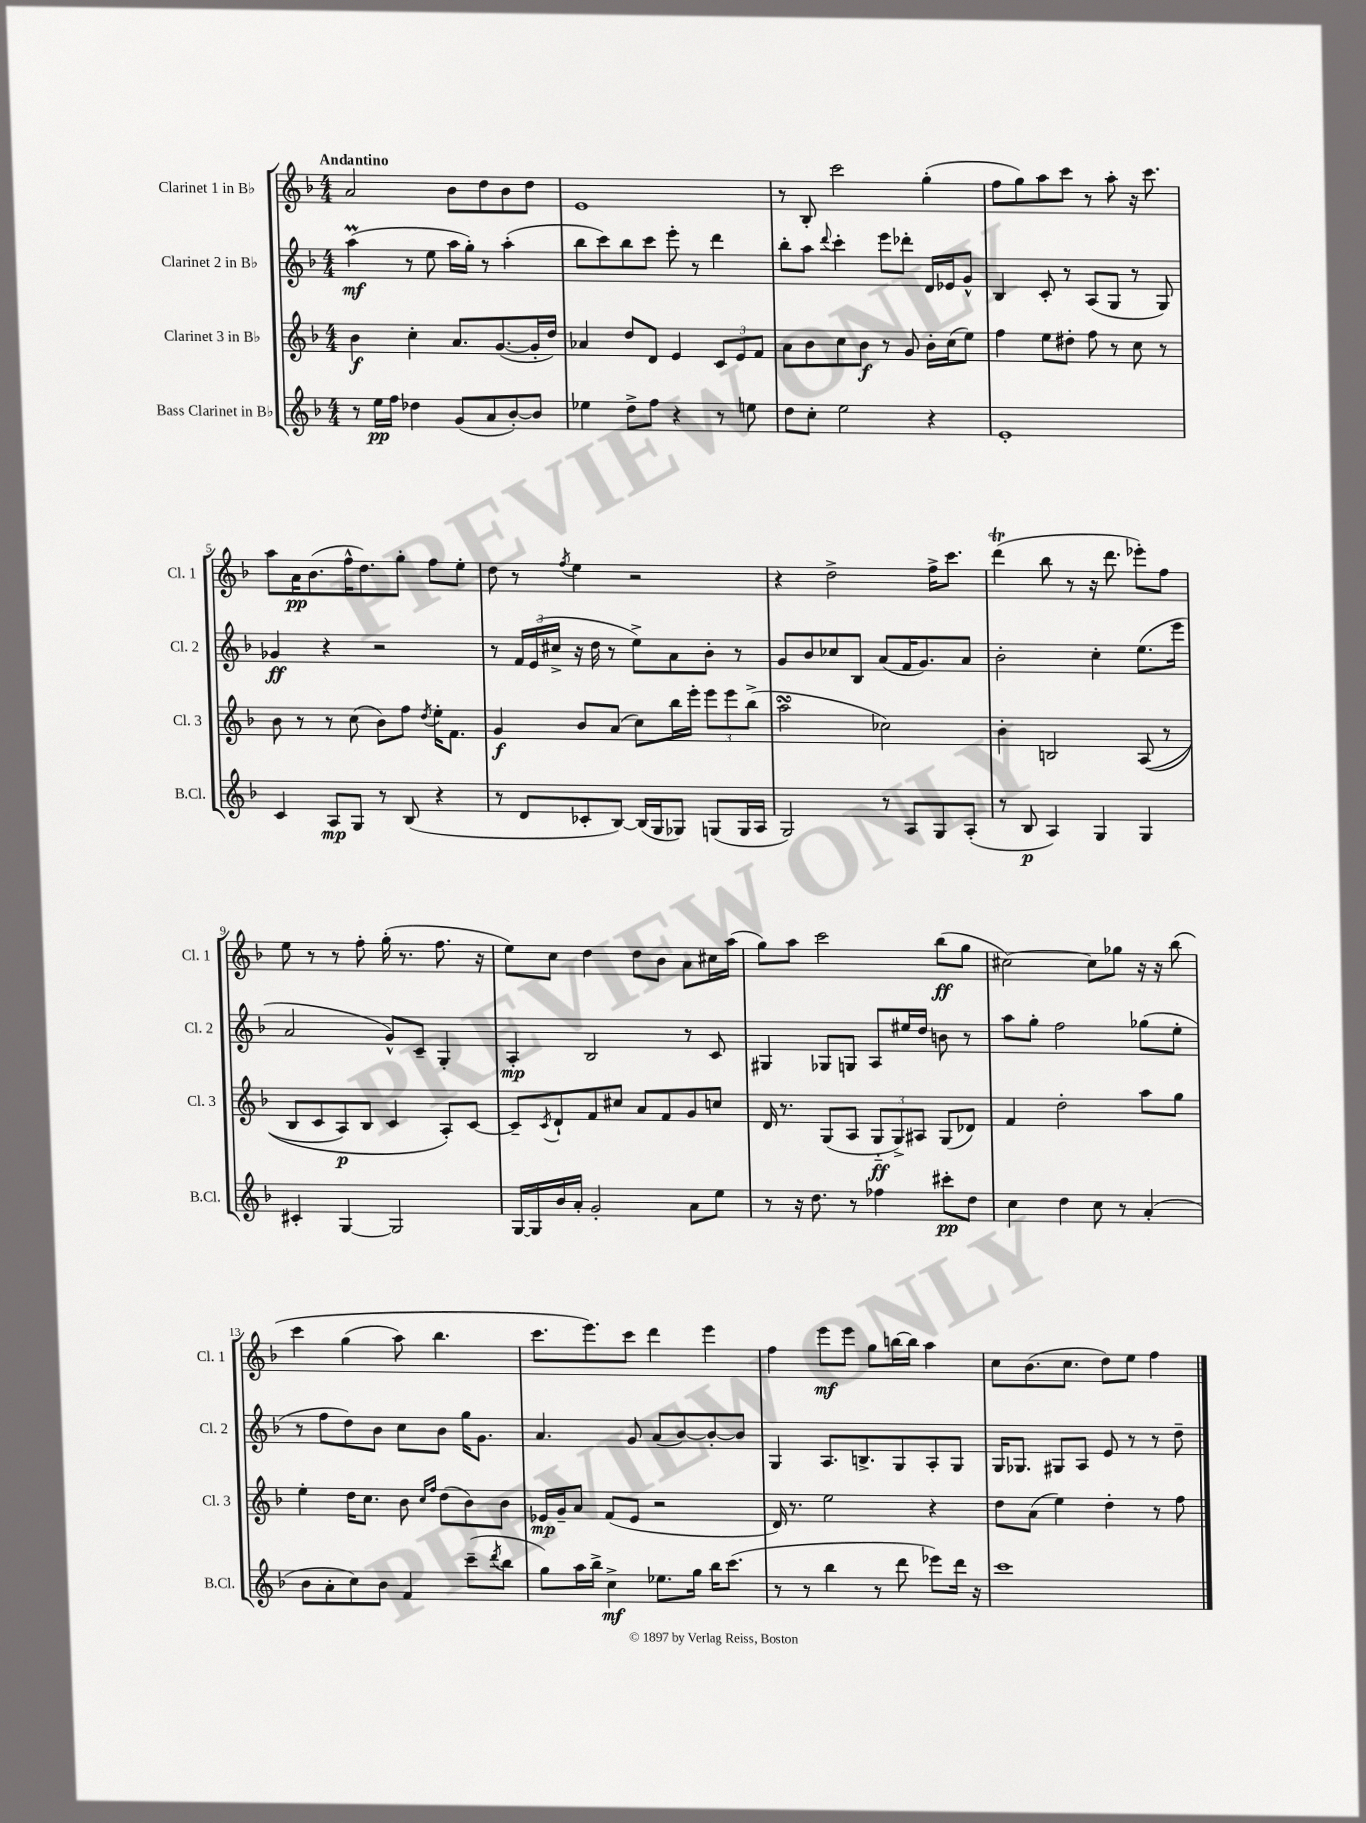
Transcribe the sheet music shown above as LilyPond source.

<<
\new StaffGroup <<
\new Staff = "s0" \with { instrumentName = "Clarinet 1 in Bb" shortInstrumentName = "Cl. 1" } {
    \clef treble \key f \major \numericTimeSignature \time 4/4 \tempo "Andantino"
    a'2 bes'8 d''8 bes'8 d''8 |
    e'1 |
    r8 bes8-. c'''2 g''4-.( |
    f''8 g''8) a''8 c'''8 r8 a''8-. r16 c'''8. |
    a''8 a'16\pp bes'8.( f''16-^ d''8.) g''8-. f''8 e''8-. |
    d''8 r8 \acciaccatura { f''8 } e''4 r2 |
    r4 d''2-> f''16-> c'''8. |
    d'''4\trill( bes''8 r8 r16 d'''8. ees'''8-.) f''8 |
    e''8 r8 r8 f''8-. g''16-.( r8. f''8. r16 |
    e''8) c''8 d''4 d''8 bes'8 a'8 cis''16 a''16( |
    g''8) a''8 c'''2 bes''8\ff( g''8 |
    cis''2~) cis''8 ges''8 r16 r16 bes''8\( |
    c'''4 g''4( a''8) bes''4. |
    c'''8. e'''8.\) c'''8 d'''4 e'''4 |
    f''4 e'''8\mf e'''8 g''8 b''16~ b''16 a''4 |
    c''8 bes'8.( c''8. d''8) e''8 f''4 \bar "|." |
}
\new Staff = "s1" \with { instrumentName = "Clarinet 2 in Bb" shortInstrumentName = "Cl. 2" } {
    \clef treble \key f \major \numericTimeSignature \time 4/4
    a''4\prall\mf( r8 e''8 a''16 g''16-.) r8 a''4-.( |
    bes''8 c'''8) bes''8 c'''8 e'''8-. r8 d'''4 |
    bes''8-. a''8 \appoggiatura { d'''8 } c'''4-. e'''8 des'''8-. d'16 ees'16 g'8-^ |
    bes4 c'8-. r8 a8( g8 r8 g8) |
    ges'4\ff r4 r2 |
    r8 \tuplet 3/2 { f'16 e'16( cis''16-> } r16 d''16 r8 e''8->) a'8 bes'8-. r8 |
    g'8 bes'8 ces''8 bes8 a'8( f'16 g'8.) a'8 |
    bes'2-. c''4-. e''8.( e'''16 |
    a'2 g'8-^) c'8-- g4-. |
    a4-.\mp bes2 r8 c'8 |
    gis4 ges8 g8 a8 eis''16 d''16 b'8 r8 |
    a''8 g''8-. f''2 ges''8( e''8-. |
    r8 f''8 d''8) bes'8 c''8 bes'8 g''16 g'8. |
    a'4. g'8 a'8( bes'8~) bes'8~-. bes'8 |
    g4 a8. b8.-> g8 a8-. g8 |
    g16 ges8. gis8 a8 e'8 r8 r8 d''8-- \bar "|." |
}
\new Staff = "s2" \with { instrumentName = "Clarinet 3 in Bb" shortInstrumentName = "Cl. 3" } {
    \clef treble \key f \major \numericTimeSignature \time 4/4
    bes'4\f c''4-. a'8. g'8.~( g'16-. d''16) |
    aes'4 d''8 d'8 e'4 \tuplet 3/2 { c'8 e'8 f'8 } |
    a'8 bes'8 c''8 bes'8\f r8 g'8 bes'16-. c''16( e''8) |
    f''4 e''8 dis''8-. f''8 r8 c''8 r8 |
    bes'8 r8 r8 c''8( bes'8) f''8 \acciaccatura { d''8 } e''16-. f'8. |
    g'4\f bes'8 a'8( c''8) bes''16 e'''16-. \tuplet 3/2 { e'''8 e'''8 bes''8->( } |
    a''2\turn ces''2) |
    bes'4-. b2 a8(\( r8 |
    bes8 c'8 a8\p) bes8 c'4 a8-.\) c'8~ |
    c'8-- \acciaccatura { c'8 } d'8-! f'8 cis''8 a'8 f'8 g'8 c''8 |
    d'16 r8. g8( a8 \tuplet 3/2 { g8-_\ff g8->) ais8 } g8( des'8) |
    f'4 d''2-. a''8 g''8 |
    e''4-. d''16 c''8. bes'8 \grace { c''16 f''16 } d''8( bes'8) bes'8 |
    ees'16\mp g'16-- a'8 f'8( ees'8 r2 |
    d'16) r8. e''2 r4 |
    d''8 a'8( e''4) d''4-. r8 f''8 \bar "|." |
}
\new Staff = "s3" \with { instrumentName = "Bass Clarinet in Bb" shortInstrumentName = "B.Cl." } {
    \clef treble \key f \major \numericTimeSignature \time 4/4
    r8 e''16\pp f''16 des''4 g'8( a'8 bes'8~-.) bes'8 |
    ees''4 d''8-> f''8 r4 r8 e''8 |
    d''8 c''8-. e''2 r4 |
    e'1-. |
    c'4 a8\mp g8 r8 bes8( r4 |
    r8 d'8 ces'8-. bes8~) bes16( g16 ges8) g8( g16 a16 |
    g2) r8 a8 g8 a8-.( |
    r8 bes8\p a4) g4 g4 |
    cis'4-. g4~ g2 |
    g16~ g16 bes'16 a'16-. g'2-. a'8 e''8 |
    r8 r16 d''8. r8 fes''4 cis'''8-.\pp d''8 |
    c''4 d''4 c''8 r8 a'4-.( |
    bes'8 a'8-. c''8) bes'8 f'4 c'''8--( \acciaccatura { d'''8 } bes''8 |
    g''8) a''16 bes''16-> c''4->\mf ees''8. g''16 bes''16 c'''8.( |
    r8 r8 bes''4 r8 d'''8 ees'''8) d'''16 r16 |
    c'''1 \bar "|." |
}
>>
>>
